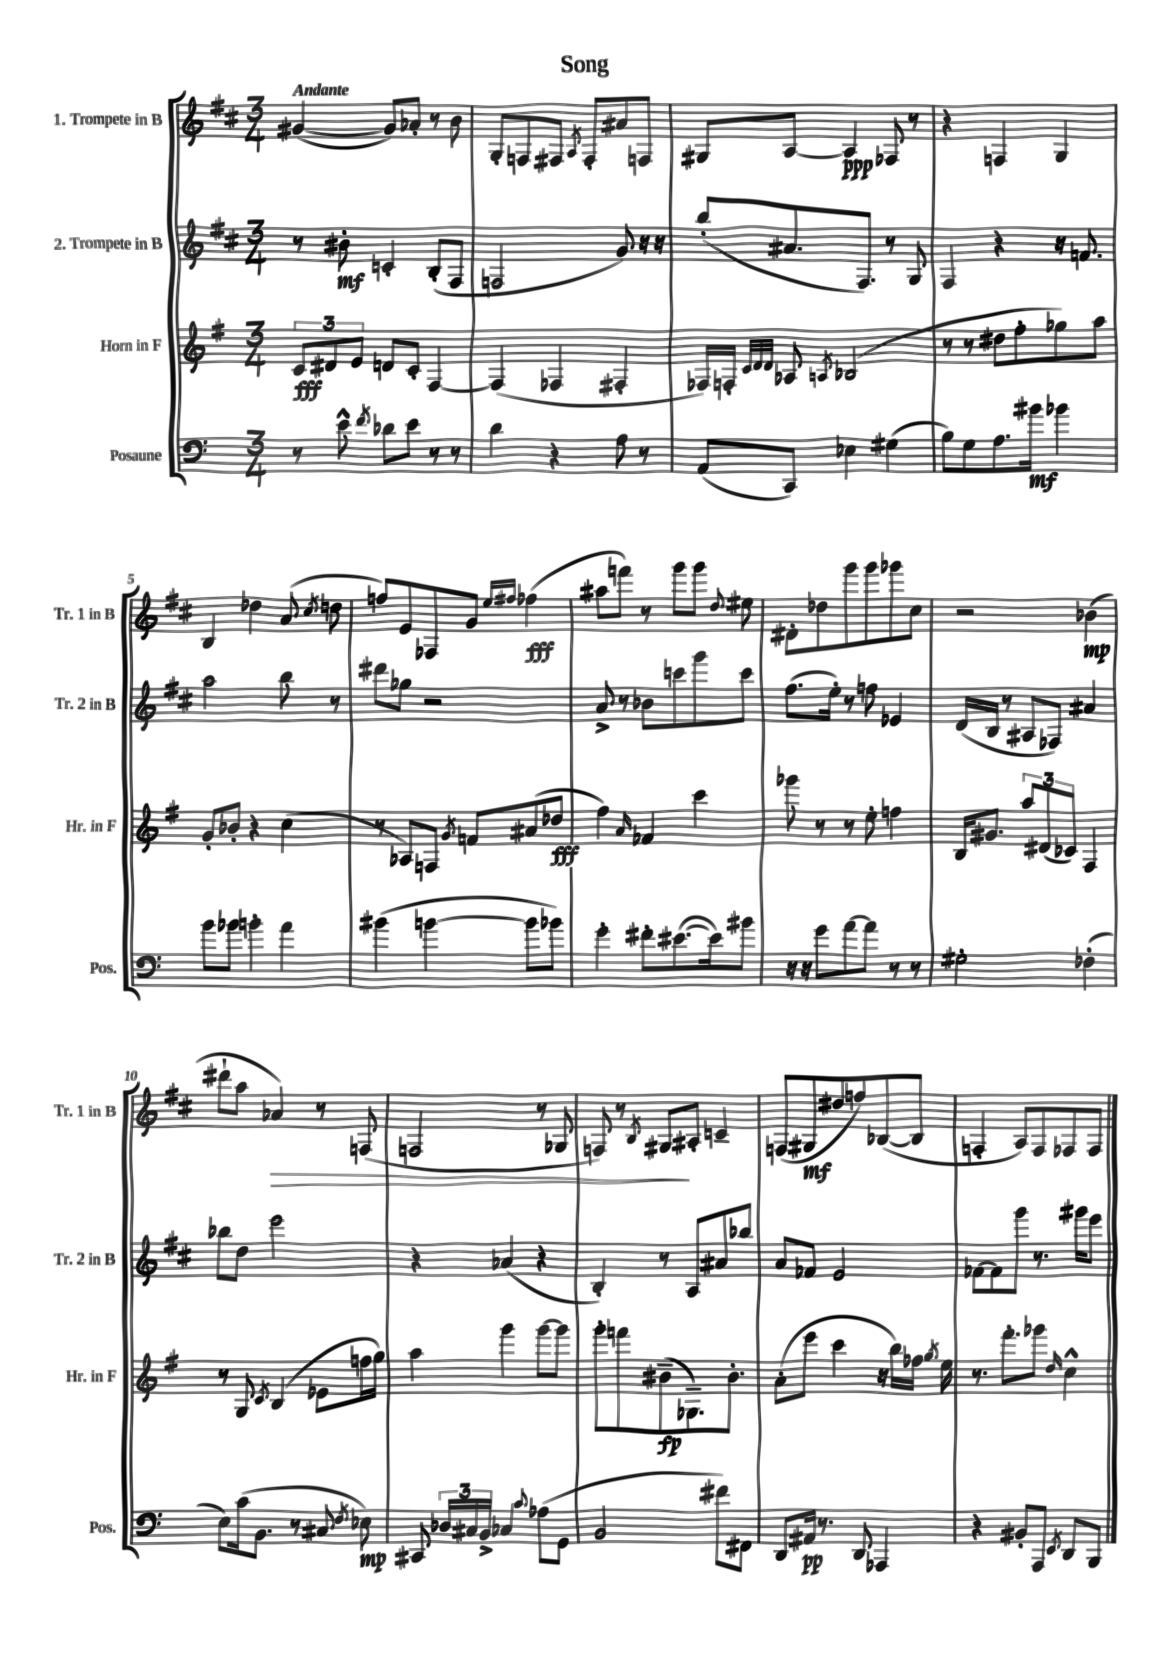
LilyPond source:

\header { title = "Song" }
<<
\new StaffGroup <<
\new Staff = "s0" \with { instrumentName = "1. Trompete in B" shortInstrumentName = "Tr. 1 in B" } {
    \clef treble \key d \major \numericTimeSignature \time 3/4 \tempo "Andante"
    \autoBeamOff gis'4~( gis'8[) aes'8]-. r8 b'8 |
    g8[-. f8 fis8] \acciaccatura { a8 } fis8[-. ais'8 f8] |
    gis8[ a8]~ a4\ppp fes8 r8 |
    r4 f4 g4 |
    b4 des''4 a'8( \acciaccatura { cis''8 } d''8 |
    f''8[) e'8 fes8 g'8] \grace { e''16[ fis''16] } fes''4\fff( |
    ais''8[ f'''8]) r8 g'''8[ g'''8] \appoggiatura { d''8 } eis''8 |
    dis'8[-. des''8 g'''8 g'''8 ges'''8 cis''8] |
    r2 bes'4\mp( |
    dis'''8[-! a''8] aes'4\>) r8 f8( |
    f2 r8 ges8 |
    f8) r8 \acciaccatura { b8 } gis8[\! ais8]-. c'4-- |
    f8[( gis8\mf dis''8 f''8) bes8~( bes8] |
    f4-. a8[) f8 fes8 fes8] \bar "|." |
}
\new Staff = "s1" \with { instrumentName = "2. Trompete in B" shortInstrumentName = "Tr. 2 in B" } {
    \clef treble \key d \major \numericTimeSignature \time 3/4
    \autoBeamOff r8 bis'8-.\mf c'4-. b8[-.( fis8] |
    f2 g'8) r16 r16 |
    b''8[-.( ais'8. fis8.]) r8 g8 |
    fis4 r4 r16 f'8. |
    a''2 b''8 r8 |
    dis'''8[ ges''8] r2 |
    a'8-> r8 bes'8[ c'''8 g'''8 c'''8] |
    fis''8.[( e''16]-.) r8 f''8 ees'4 |
    d'16[( b16] r8 ais8[ fes8]) ais'4 |
    bes''8[ d''8] e'''2 |
    r4 aes'4( r4 |
    b4-.) r8 a8[ ais'8 bes''8] |
    a'8[ fes'8] e'2 |
    fes'8[~ fes'8 g'''8] r8. gis'''16[ e'''8] \bar "|." |
}
\new Staff = "s2" \with { instrumentName = "Horn in F" shortInstrumentName = "Hr. in F" } {
    \clef treble \key g \major \numericTimeSignature \time 3/4
    \autoBeamOff \tuplet 3/2 { c'8[\fff dis'8 e'8] } d'8[ c'8]-. fis4~ |
    fis4( fes4 fis4-. |
    fes16[) f16]-. \grace { c'32[ d'32 d'32] } aes8 \acciaccatura { a8 } bes2( |
    r8 r8 dis''8[ fis''8-. ges''8) a''8] |
    g'8[-. bes'8]-. r4 c''4( |
    r8 aes8[) f8] \acciaccatura { g'8 } f'8[ ais'8( des''8]\fff |
    fis''4) \grace { a'16 } fes'4 c'''4 |
    ges'''8 r8 r8 e''8-. f''4 |
    b16[ gis'8.] \tuplet 3/2 { a''8[ dis'8( ces'8]) } fis4 |
    r8 g8 \acciaccatura { c'8 } b4( ees'8[ f''16 g''16]) |
    a''4 g'''4 g'''8[~ g'''8] |
    g'''8[-. f'''8 bis'8--\fp( ges8.--) bis'8.]-. |
    a'8[-.( e'''8] c'''4 r16 b''16[) fes''16] \acciaccatura { g''8 } e''16 |
    r8. fis'''8.[-. ges'''8] \grace { d''16 } c''4-^ \bar "|." |
}
\new Staff = "s3" \with { instrumentName = "Posaune" shortInstrumentName = "Pos." } {
    \clef bass \key c \major \numericTimeSignature \time 3/4
    \autoBeamOff r8 e'8-^ \acciaccatura { f'8 } des'8[ e'8] r8 r8 |
    d'4 r4 a8 r8 |
    a,8[( c,8]) ees4 gis4( |
    b8[) g8 a8. bis'16]\mf bes'4 |
    b'8[ bes'8] b'4-. a'4 |
    bis'4( b'4~ b'8[ bes'8]) |
    g'4-. fis'8[-. eis'8.~( eis'16) bis'8] |
    r16 r16 g'8[ a'8~ a'8] r8 r8 |
    gis2-. fes4-.( |
    e8[) c'16( b,8.] r8 cis8 \acciaccatura { f8 } ees8\mp) |
    cis,8 \tuplet 3/2 { des16[ cis16 b,16]-> } ces4 \appoggiatura { c'8 } aes8[( g,8] |
    b,2 fis'8[) fis,8] |
    d,8[ ais,16]\pp r8. d,8 aes,,4 |
    r4 bis,8[-. a,,8] \acciaccatura { e,8 } d,8[ b,,8] \bar "|." |
}
>>
>>
